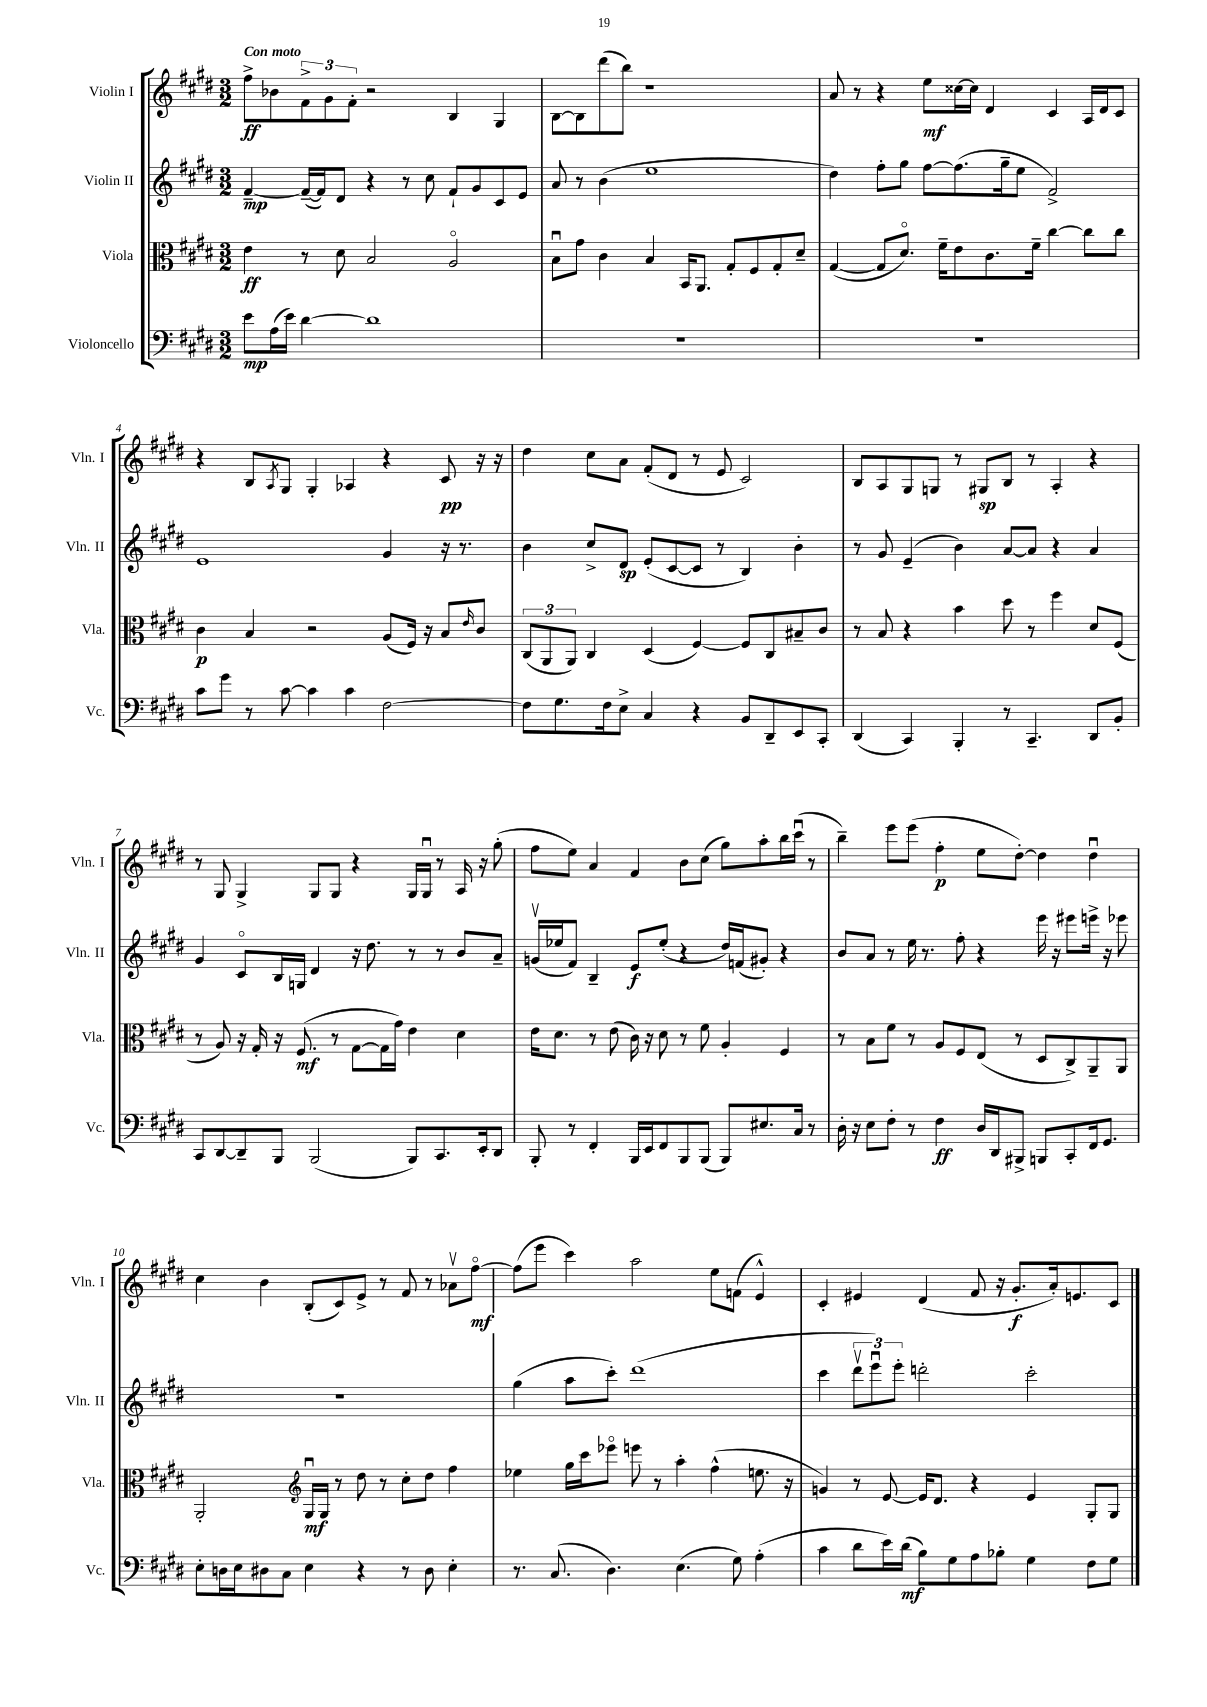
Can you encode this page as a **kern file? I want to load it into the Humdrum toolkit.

**kern	**kern	**kern	**kern
*staff4	*staff3	*staff2	*staff1
*clefF4	*clefC3	*clefG2	*clefG2
*k[f#c#g#d#]	*k[f#c#g#d#]	*k[f#c#g#d#]	*k[f#c#g#d#]
*M3/2	*M3/2	*M3/2	*M3/2
8e\L	4e\	[4f#~/	8ff#^\L
(16A\L	.	.	8b-\
16e\JJ)	.	.	.
[4d#\	8r	(16f#~/_LL	12f#^\
.	.	16f#/]J)	.
.	.	.	12g#\
.	8d#\	8d#/J	.
.	.	.	12f#'\J
1d#]	2B/	4r	2r
.	.	8r	.
.	.	8cc#\	.
.	2Ao/	8f#`/L	4B/
.	.	8g#/	.
.	.	8c#/	4G#/
.	.	8e/J	.
=	=	=	=
1.r	8Bu\L	8a/	[8B\L
.	8g#\J	8r	8B\]
.	4c#\	(4b\	(8ddd#\
.	.	.	8bb\J)
.	4B/	1ee	1r
.	16BB/LK	.	.
.	8.AA/J	.	.
.	8G#'/L	.	.
.	8F#/	.	.
.	8G#'/	.	.
.	8d#~/J	.	.
=	=	=	=
1.r	([4G#/	4dd#\)	8a/
.	.	.	8r
.	8G#/]L	8ff#'\L	4r
.	8.d#o/J)	8gg#\J	.
.	.	[8ff#\L	8ee\L
.	16f#~\LK	.	.
.	8e\	(8.ff#\]	[16cc##\L
.	.	.	16cc##\]JJ
.	8.c#\	.	4d#/
.	.	16gg#~\k	.
.	.	8ee\J	.
.	16f#~\Jk	.	.
.	[4cc#\	2f#^/)	4c#/
.	8cc#\]L	.	16A/LL
.	.	.	16d#/J
.	8cc#\J	.	8c#/J
=	=	=	=
8c#\L	4c#\	1e	4r
8g#\J	.	.	.
8r	4B/	.	8B/L
.	.	.	8qA/
[8c#\	.	.	8G#/J
4c#\]	2r	.	4G#'/
4c#\	.	.	4A-/
[2F#\	(8A/L	4g#/	4r
.	16F#/Jk)	.	.
.	16r	.	.
.	8B/L	16r	8c#/
.	.	8.r	.
.	16qqe/	.	.
.	8c#/J	.	16r
.	.	.	16r
=	=	=	=
8F#\]L	(12C#/L	4b\	4dd#\
.	12AA/	.	.
8.G#\	.	.	.
.	12AA/J)	.	.
.	4C#/	8cc#^/L	8cc#\L
16F#\k	.	.	.
8E^\J	.	8d#/J	8a\J
4C#/	(4D#/	(8e'/L	(8f#'/L
.	.	[8c#/	8d#/J
4r	[4F#/)	8c#/]J	8r
.	.	8r	8e/
8BB/L	8F#/]L	4B/)	2c#/)
8DD#~/	8C#/	.	.
8EE/	8B#~/	4b'\	.
8CC#'/J	8c#/J	.	.
=	=	=	=
(4DD#/	8r	8r	8B/L
.	8B/	8g#/	8A/
4CC#/)	4r	(4e~/	8G#/
.	.	.	8G/J
4BBB'/	4b\	4b\)	8r
.	.	.	8G#/L
8r	8dd#\	[8a/L	8B/J
4.CC#~/	8r	8a/]J	8r
.	4ff#\	4r	4A'/
8DD#/L	8d#/L	4a/	4r
8BB'/J	(8F#/J	.	.
=	=	=	=
8CC#/L	8r	4g#/	8r
[8DD#/	8A/)	.	8G#/
8DD#~/]	16r	8c#o/L	4G#^/
.	16G#'/	.	.
8BBB/J	16r	16B/L	.
.	(8.F#/	16G/JJ	.
(2BBB/	.	4d#/	8G#/L
.	8r	.	8G#/J
.	[8G#\L	16r	4r
.	.	8.dd#\	.
.	16G#\]L	.	.
.	16g#\JJ)	.	.
8BBB/L)	4e\	8r	16G#/LL
.	.	.	16G#u/JJ
8.CC#/	.	8r	8r
.	4d#\	8b/L	16A/
16EE'/k	.	.	16r
8DD#/J	.	8a~/J	(8gg#'\
=	=	=	=
8BBB'/	16e\LK	(16gv/LL	8ff#\L
.	8.d#\J	16ee-/J	.
8r	.	8f#/J)	8ee\J)
4FF#'/	8r	4B~/	4a/
.	(8e\	.	.
16BBB/LL	16c#\)	8e/L	4f#/
16EE/J	16r	.	.
8FF#/	8d#\	(8ee-'/J	.
8BBB/	8r	4r	8b\L
(8BBB/J	8f#\	.	(8cc#\J
8BBB/L)	4A'/	16dd#/LL)	8gg#\L)
.	.	(16f/J	.
8.E#/	.	8g#'/J)	8aa'\
.	4F#/	4r	16bb\L
16C#/Jk	.	.	(16ccc#u\JJ
8r	.	.	8r
=	=	=	=
16D#'\	8r	8b/L	4bb~\)
16r	.	.	.
8E\L	8B\L	8a/J	.
8F#'\J	8f#\J	8r	8eee\L
8r	8r	16ee\	(8eee\J
.	.	8.r	.
4F#\	8A/L	.	4ff#'\
.	8F#/	8ff#'\	.
16D#/LL	(8E/J	4r	8ee\L
16DD#/J	.	.	.
8BBB#^/J	8r	.	[8dd#'\J)
8BBB/L	8D#/L	16eee\	4dd#\]
.	.	16r	.
8CC#'/	8C#^/)	8eee#\L	.
16FF#/k	8AA~/	16eee^\Jk	4dd#u\
8.GG#/J	.	16r	.
.	8AA/J	8eee-\	.
=	=	=	=
8E'\L	2AA'/	1.r	4cc#\
16D\L	.	.	.
16E\J	.	.	.
8D#\	.	.	4b\
8C#\J	.	.	.
*	*clefG2	*	*
4E\	16G#u/LL	.	(8B'/L
.	16G#/JJ	.	.
.	8r	.	8c#/)
4r	8dd#\	.	8e^/J
.	8r	.	8r
8r	8cc#'\L	.	8f#/
8D#\	8dd#\J	.	8r
4E'\	4ff#\	.	8a-v\L
.	.	.	[8ff#o\J
=	=	=	=
8.r	4ee-\	(4gg#\	(8ff#\]L
.	.	.	8eee\J
(8.C#/	.	.	.
.	16gg#\LL	8aa\L	4ccc#\)
.	16ccc#\J	.	.
4.D#\)	8eee-o\J	8ccc#'\J)	.
.	8eee\	(1ddd#	2aa\
.	8r	.	.
(4.E\	4aa'\	.	.
.	(4ff#^^\	.	8ee\L
8G#\)	.	.	(8f\J
(4A'\	8.ee\	.	4e^^/)
.	16r	.	.
=	=	=	=
4c#\	4g/)	4ccc#\	4c#'/
8d#\L	8r	12ddd#v\L	4e#/
.	.	12eeeu\)	.
16e\L)	[8e/	.	.
.	.	12eee'\J	.
(16d#\JJ	.	.	.
8B\L)	16e/]LK	2ddd'\	(4d#/
.	8.d#/J	.	.
8G#\	.	.	.
8A\	4r	.	8f#/
8B-'\J	.	.	16r
.	.	.	8.g#'/L
4G#\	4e/	2ccc#'\	.
.	.	.	16a'/k)
.	.	.	8.e/
8F#\L	8G#'/L	.	.
8G#\J	8G#/J	.	8c#/J
==	==	==	==
*-	*-	*-	*-
